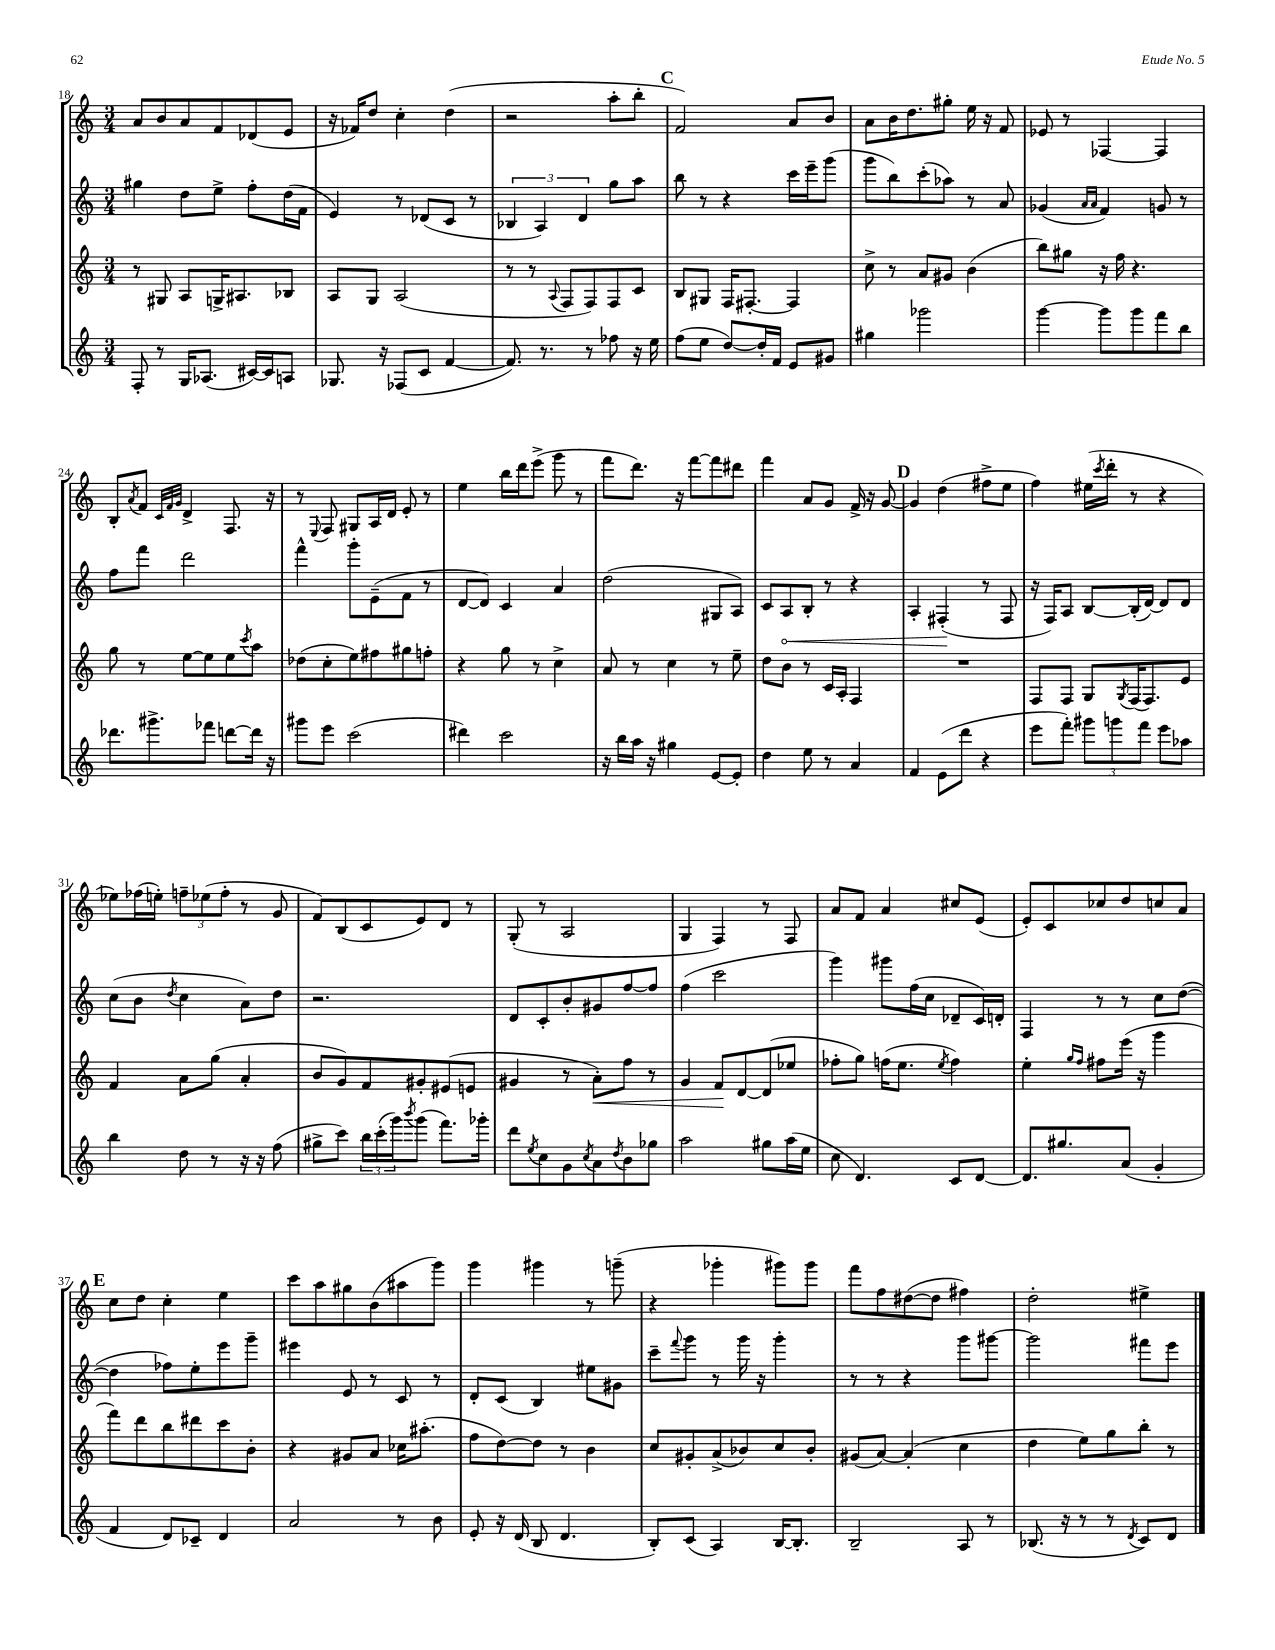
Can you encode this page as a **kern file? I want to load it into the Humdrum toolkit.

**kern	**kern	**kern	**kern
*staff4	*staff3	*staff2	*staff1
*clefG2	*clefG2	*clefG2	*clefG2
*k[]	*k[]	*k[]	*k[]
*M3/4	*M3/4	*M3/4	*M3/4
8F'	8r	4gg#	8a
8r	8G#	.	8b
16G	8A	8dd	8a
(8.A-	.	.	.
.	16G^	8ee^	8f
.	8.A#	.	.
[16c#)	.	8ff'	(8d-
16c#]	.	.	.
8A	8B-	(16dd	8e
.	.	16f	.
=	=	=	=
8.G-	8A	4e)	16r
.	.	.	16f-)
.	8G	.	8dd
16r	.	.	.
(8F-	(2A	8r	4cc'
8c	.	(8d-	.
[4f	.	8c	(4dd
.	.	8r	.
=	=	=	=
8.f])	8r	6B-	2r
.	8r	.	.
.	.	6A)	.
8.r	.	.	.
.	8qqA	.	.
.	8F	.	.
.	.	6d	.
8r	8F)	.	.
8ff-	8F	8gg	8aa'
16r	8c	8aa	8bb'
16ee	.	.	.
=	=	=	=
(8ff	8B	8bb	2f)
8ee	8G#	8r	.
[8dd)	16F	4r	.
.	[8.F#'	.	.
16dd']	.	.	.
16f	.	.	.
8e	4F#]	16ccc	8a
.	.	16eee~	.
8g#	.	(8ggg	8b
=	=	=	=
4gg#	8cc^	8ggg	8a
.	8r	8bb)	16b
.	.	.	8.dd
2ggg-	8a	(8ccc'	.
.	8g#	8aa-)	8gg#'
.	(4b	8r	16ee
.	.	.	16r
.	.	8a	8f
=	=	=	=
[4ggg	8bb)	(4g-	8e-
.	8gg#	.	8r
.	.	16qqa	.
.	.	16qqa	.
8ggg]	16r	4f)	[4F-
.	16ff	.	.
8ggg	4.r	.	.
8fff	.	8g	4F-]
8bb	.	8r	.
=	=	=	=
8.ddd-	8gg	8ff	8B'
.	.	.	8qa
.	8r	8fff	8f
8.ggg#^	.	.	.
.	.	.	32qqc
.	.	.	32qqf
.	.	.	32qqg
.	[8ee	2ddd	4d^
8fff-	8ee]	.	.
[8ddd	8ee	.	8.F
.	8qccc	.	.
16ddd]	8aa	.	.
16r	.	.	16r
=	=	=	=
8ggg#	(8dd-	4fff^^	8r
.	.	.	8qqE
8eee	8cc'	.	8F
(2ccc	8ee)	8ggg'	8G#
.	8ff#	(8e~	16A
.	.	.	16d
.	8gg#	8f	8e'
.	8ff'	8r	8r
=	=	=	=
4ddd#)	4r	[8d	4ee
.	.	8d])	.
2ccc	8gg	4c	16bb
.	.	.	16ddd
.	8r	.	(8eee^
.	4cc^	4a	8ggg
.	.	.	8r
=	=	=	=
16r	8a	(2dd	8fff
16bb	.	.	.
16aa	8r	.	8.ddd)
16r	.	.	.
4gg#	4cc	.	.
.	.	.	16r
.	.	.	[8fff
[8e	8r	8G#	8fff]
8e']	8ee~	8A)	8ddd#
=	=	=	=
4dd	8dd	8c	4fff
.	8b	8A	.
8ee	8r	8B'	8a
8r	16c	8r	8g
.	16A'	.	.
4a	4F	4r	16f^
.	.	.	16r
.	.	.	[8g
=	=	=	=
4f	2.r	4A'	4g]
(8e	.	(4F#'	(4dd
8ddd	.	.	.
4r	.	8r	8ff#^
.	.	8F#	8ee
=	=	=	=
8eee	8F	16r	4ff)
.	.	16F)	.
8fff')	8F	8A	.
12ggg#	8G	[8B	(16ee#
.	.	.	8qccc
.	.	.	16ddd'
12ggg	.	.	.
.	8qG	.	.
.	(16F	(16B']	8r
12fff	.	.	.
.	8.F)	[16d)	.
8eee	.	8d]	4r
8aa-	8e	8d	.
=	=	=	=
4bb	4f	(8cc	8ee-)
.	.	8b	(16ff-
.	.	.	16ee')
.	.	8qdd	.
8dd	8a	4cc	12ff~
.	.	.	(12ee-
8r	(8gg	.	.
.	.	.	12ff'
16r	4a'	8a)	8r
16r	.	.	.
(8ff	.	8dd	8g
=	=	=	=
8gg#^	8b	2.r	8f)
8ccc)	8g)	.	(8B
24bb	8f	.	8c
(24ccc'	.	.	.
24ggg)	.	.	.
8qbbb	.	.	.
(8ggg	8g#'	.	8e)
8.fff)	(8e#	.	8d
.	8e	.	8r
16ggg-'	.	.	.
=	=	=	=
8ddd	4g#	8d	(8G'
8qee	.	.	.
8cc	.	8c'	8r
8g	8r	8b'	2A
8qcc	.	.	.
8a	8a')	8g#	.
8qdd	.	.	.
8b	8ff	[8ff	.
8gg-	8r	8ff]	.
=	=	=	=
2aa	4g	(4ff	4G
.	8f	2ccc	4F)
.	[8d	.	.
8gg#	(8d]	.	8r
(16aa	8ee-	.	8F
16ee	.	.	.
=	=	=	=
8cc	8ff-'	4ggg)	8a
4.d)	8gg)	.	8f
.	(16ff	8ggg#	4a
.	8.ee	.	.
.	.	(16ff	.
.	.	16cc	.
.	8qee	.	.
8c	4ff)	8d-~	8cc#
[8d	.	16c)	(8e
.	.	16d'	.
=	=	=	=
8.d]	4ee'	4F	8e')
.	.	.	8c
8.gg#	.	.	.
.	16qqgg	.	.
.	16qqff	.	.
.	8ff#	8r	8cc-
(8a	(16eee	8r	8dd
.	16r	.	.
4g'	4ggg	8cc	8cc
.	.	([8dd	8a
=	=	=	=
4f	8fff)	4dd]	8cc
.	8ddd	.	8dd
8d)	8bb	8ff-)	4cc'
8c-~	8ddd#	8ee'	.
4d	8ccc	8eee	4ee
.	8b'	8ggg~	.
=	=	=	=
2a	4r	4eee#	8ccc
.	.	.	8aa
.	8g#	8e	8gg#
.	8a	8r	(8b
8r	16cc-	8c	8aa#
.	(8.aa#'	.	.
8b	.	8r	8ggg)
=	=	=	=
8e'	8ff	8d'	4ggg
16r	[8dd)	(8c	.
(16d	.	.	.
8B	8dd]	4B)	4ggg#
4.d	8r	.	.
.	4b	8ee#	8r
.	.	8g#	(8ggg~
=	=	=	=
8B')	8cc	8ccc~	4r
.	.	8qqfff	.
(8c	8g#'	8ggg	.
4A)	(8a^	8r	4ggg-'
.	8b-)	16ggg	.
.	.	16r	.
[16B	8cc	4ggg'	8ggg#)
8.B']	.	.	.
.	8b-'	.	8ggg#
=	=	=	=
2B~	(8g#	8r	8fff
.	[8a)	8r	8ff
.	(4a']	4r	([8dd#
.	.	.	8dd#]
8A	4cc	8ggg	4ff#)
8r	.	[8ggg#	.
=	=	=	=
(8.B-	4dd	2ggg#]	2dd'
16r	.	.	.
8r	8ee)	.	.
8r	8gg	.	.
8qd	.	.	.
8c)	8bb'	8fff#	4ee#^
8d	8r	8eee	.
==	==	==	==
*-	*-	*-	*-
